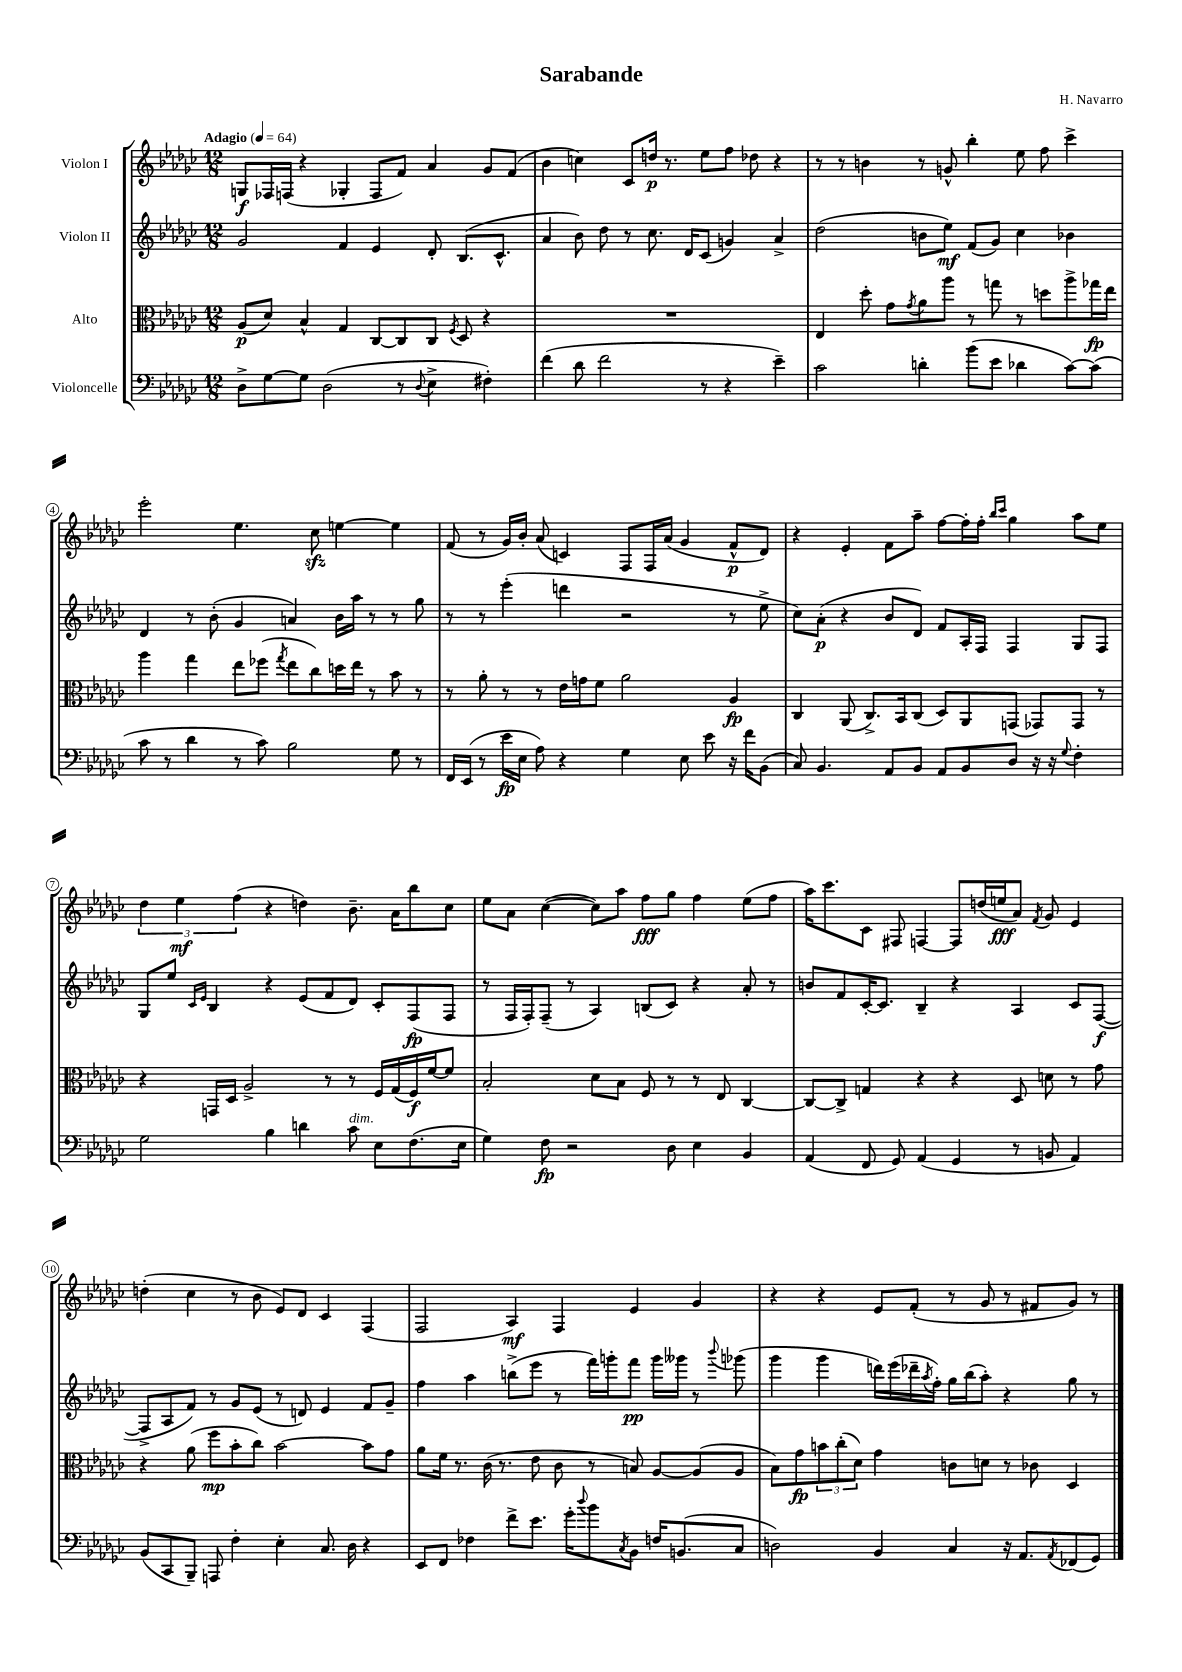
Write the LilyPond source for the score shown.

\header { title = "Sarabande" composer = "H. Navarro" }
<<
\new StaffGroup <<
\new Staff = "s0" \with { instrumentName = "Violon I" } {
    \clef treble \key ges \major \numericTimeSignature \time 12/8 \tempo "Adagio" 4 = 64
    g8\f fes16 f16( r4 ges4-. f8 f'8) aes'4 ges'8 f'8( |
    bes'4 c''4) ces'8 d''16\p r8. ees''8 f''8 des''8 r4 |
    r8 r8 b'4 r8 g'8-^ bes''4-. ees''8 f''8 ces'''4-> |
    ees'''2-. ees''4. ces''8\sfz e''4~ e''4 |
    f'8( r8 ges'16) bes'16-. aes'8( c'4) f8 f16 aes'16( ges'4 f'8-^\p des'8) |
    r4 ees'4-. f'8 aes''8-- f''8~ f''16-. f''16-. \grace { bes''16 ces'''16 } ges''4 aes''8 ees''8 |
    \tuplet 3/2 { des''4 ees''4\mf f''4( } r4 d''4) bes'8.-- aes'16 bes''8 ces''8 |
    ees''8 aes'8 ces''4~( ces''8) aes''8 f''8\fff ges''8 f''4 ees''8( f''8 |
    aes''16) ces'''8. ces'8 fis8 f4~ f8 d''16( e''16\fff aes'8) \acciaccatura { f'8 } ges'8 ees'4 |
    d''4-.( ces''4 r8 bes'8 ees'8) des'8 ces'4 f4( |
    f2 aes4\mf) f4 ees'4 ges'4 |
    r4 r4 ees'8 f'8-.( r8 ges'8 r8 fis'8 ges'8) r8 \bar "|." |
}
\new Staff = "s1" \with { instrumentName = "Violon II" } {
    \clef treble \key ges \major \numericTimeSignature \time 12/8
    ges'2 f'4 ees'4 des'8-. bes8.( ces'8.-^ |
    aes'4 bes'8) des''8 r8 ces''8. des'16 ces'8( g'4) aes'4-> |
    des''2( b'8 ees''8\mf) f'8( ges'8) ces''4 bes'4 |
    des'4 r8 bes'8-.( ges'4 a'4) bes'16 aes''16 r8 r8 ges''8 |
    r8 r8 ees'''4-.( d'''4 r2 r8 ees''8-> |
    ces''8) aes'8-.\p( r4 bes'8 des'8) f'8 aes16-. f16 f4 ges8 f8 |
    ges8 ees''8 \grace { ces'16 ees'16 } bes4 r4 ees'8( f'8 des'8) ces'8-. f8\fp( f8 |
    r8 f16 f16-.) f8--( r8 aes4) b8( ces'8) r4 aes'8-. r8 |
    b'8 f'8 ces'16~-. ces'8. bes4-- r4 aes4 ces'8 f8~\f( |
    f8-> aes8 f'8) r8 ges'8 ees'8( r8 d'8) ees'4 f'8 ges'8-- |
    f''4 aes''4 b''8->( ees'''8 r8 f'''16) g'''16-. f'''8\pp g'''16 geses'''16 r8 \appoggiatura { bes'''8 } ges'''8( |
    ges'''4 ges'''4 d'''16) ees'''16( des'''16-- \acciaccatura { aes''8 } f''16-.) ges''16 bes''16( aes''8-.) r4 ges''8 r8 \bar "|." |
}
\new Staff = "s2" \with { instrumentName = "Alto" } {
    \clef alto \key ges \major \numericTimeSignature \time 12/8
    aes8\p( des'8) bes4-^ ges4 ces8~ ces8 ces8 \acciaccatura { f8 } des8 r4 |
    R1. |
    ees4 des''8-. ges'8 \acciaccatura { ges'8 } aes'8 aes''8 r8 g''8 r8 d''8 aes''8-> ges''16\fp ees''16 |
    aes''4 ges''4 ees''8 fes''8( \acciaccatura { ges''8 } ees''8 ces''8) d''16 ees''16 r8 bes'8 r8 |
    r8 aes'8-. r8 r8 ees'16 g'16 f'8 aes'2 aes4\fp |
    ces4 aes,8( ces8.->) bes,16 ces8( des8) aes,8 g,8( ges,8) ges,8 r8 |
    r4 g,16 des16 aes2-> r8 r8 f16 ges16( f16\f) f'16~ f'8 |
    bes2-. des'8 bes8 f8 r8 r8 ees8 ces4~ |
    ces8~ ces8-> g4 r4 r4 des8 d'8 r8 ges'8 |
    r4 aes'8( f''8\mp bes'8-. ces''8) bes'2~ bes'8 ges'8 |
    aes'8 f'16 r8. ces'16( r8. ees'8 ces'8 r8 b8) aes8~ aes8( aes8 |
    bes8) ges'8\fp \tuplet 3/2 { b'8 ces''8-.( des'8) } ges'4 c'8 d'8 r8 ces'8 des4 \bar "|." |
}
\new Staff = "s3" \with { instrumentName = "Violoncelle" } {
    \clef bass \key ges \major \numericTimeSignature \time 12/8
    des8-> ges8~ ges8 des2( r8 \appoggiatura { des8 } ees4-> fis4-.) |
    f'4( des'8 f'2 r8 r4 ees'4--) |
    ces'2 d'4-. bes'8( ees'8 des'4 ces'8~) ces'8( |
    ces'8 r8 des'4 r8 ces'8) bes2 ges8 r8 |
    f,16 ees,16( r8 ees'16\fp ees16 aes8) r4 ges4 ees8 ees'8 r16 f'16 bes,8( |
    ces8) bes,4. aes,8 bes,8 aes,8 bes,8 des8 r16 r16 \appoggiatura { ges8 } f4-. |
    ges2 bes4 d'4 ces'8^\markup { \italic "dim." } ees8 f8.( ees16 |
    ges4) f8\fp r2 des8 ees4 bes,4 |
    aes,4( f,8 ges,8) aes,4( ges,4 r8 b,8 aes,4) |
    bes,8( ces,8 bes,,8--) a,,8 f4-. ees4-. ces8. des16 r4 |
    ees,8 f,8 fes4 f'8-> ees'8. ges'16-. \appoggiatura { des''8 } bes'8 \acciaccatura { ces8 } bes,8 f16 b,8.( ces8 |
    d2) bes,4 ces4 r16 aes,8. \acciaccatura { aes,8 } fes,8( ges,8) \bar "|." |
}
>>
>>
\layout { \context { \Score \override BarNumber.stencil = #(make-stencil-circler 0.1 0.3 ly:text-interface::print) } }
